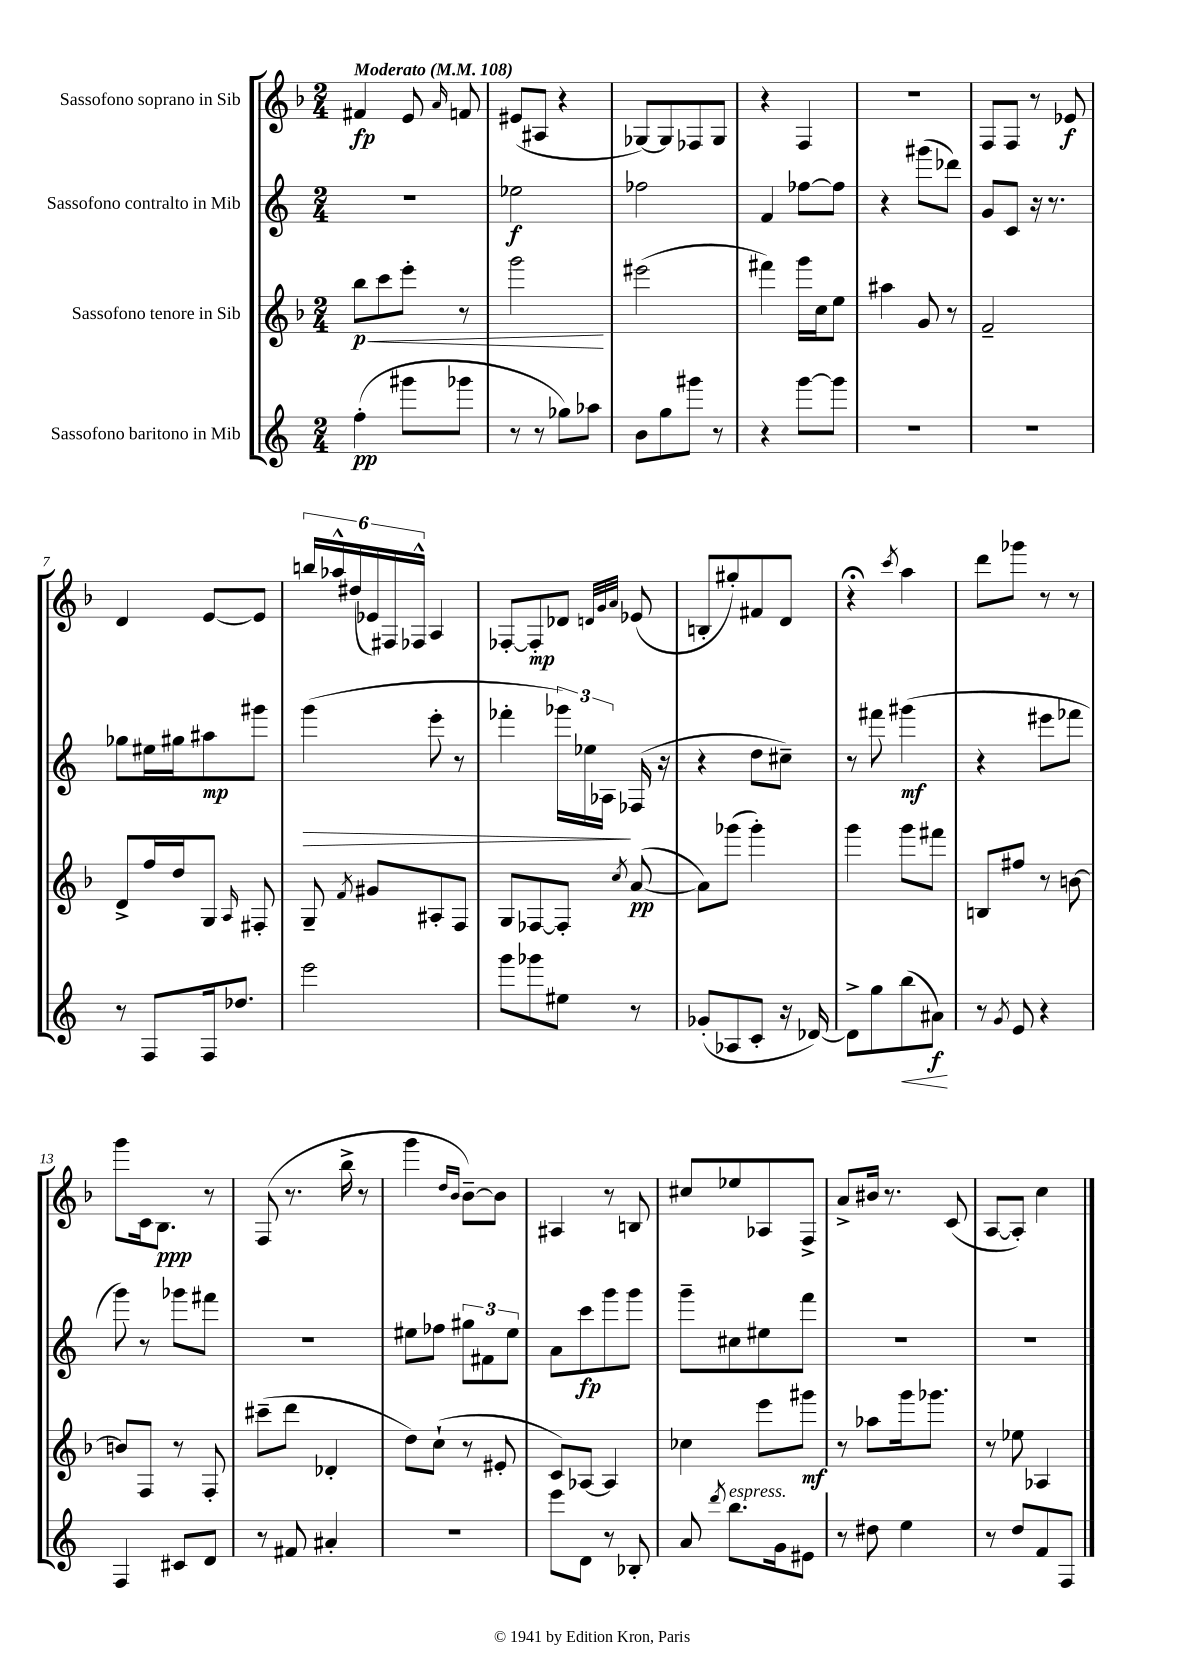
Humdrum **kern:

**kern	**dynam	**kern	**dynam	**kern	**dynam	**kern	**dynam
*part4	*part4	*part3	*part3	*part2	*part2	*part1	*part1
*staff4	*staff4	*staff3	*staff3	*staff2	*staff2	*staff1	*staff1
*I"Sassofono baritono in Mib	*	*I"Sassofono tenore in Sib	*	*I"Sassofono contralto in Mib	*	*I"Sassofono soprano in Sib	*
*clefG2	*	*clefG2	*	*clefG2	*	*clefG2	*
*k[]	*	*k[b-]	*	*k[]	*	*k[b-]	*
*M2/4	*	*M2/4	*	*M2/4	*	*M2/4	*
*MM108	*	*MM108	*	*MM108	*	*MM108	*
=1	=1	=1	=1	=1	=1	=1	=1
!	!	!	!	!	!	!LO:TX:a:B:t=Moderato	!
!	!	!	!LO:HP:b	!	!	!	!
(4ff'\	pp	8bb-\L	< p	2r	.	4f#X/	fp
.	.	8ccc\	.	.	.	.	.
8ggg#X\L	.	8eee'\J	.	.	.	8e/	.
.	.	.	.	.	.	16qqa/	.
8ggg-X\J	.	8r	.	.	.	8fn/	.
=2	=2	=2	=2	=2	=2	=2	=2
8r	.	2ggg\	.	2ee-X\	f	(8e#X/L	.
8r	.	.	.	.	.	8A#X/J	.
8gg-X\L)	.	.	.	.	.	4r	.
8aa-X\J	.	.	.	.	.	.	.
.	.	.	[	.	.	.	.
=3	=3	=3	=3	=3	=3	=3	=3
8b\L	.	(2eee#X\	.	2ff-X\	.	[8G-X/L)	.
8gg\	.	.	.	.	.	8G-/]	.
8ggg#X\J	.	.	.	.	.	8F-X/	.
8r	.	.	.	.	.	8G-/J	.
=4	=4	=4	=4	=4	=4	=4	=4
4r	.	4fff#X\)	.	4f/	.	4r	.
[8ggg\L	.	16ggg\LL	.	[8ff-X\L	.	4F/	.
.	.	16cc\J	.	.	.	.	.
8ggg\J]	.	8ee\J	.	8ff-\J]	.	.	.
=5	=5	=5	=5	=5	=5	=5	=5
2r	.	4aa#X\	.	4r	.	2r	.
.	.	8g/	.	(8ggg#X\L	.	.	.
.	.	8r	.	8ddd-X\J)	.	.	.
=6	=6	=6	=6	=6	=6	=6	=6
2r	.	2f~/	.	8g/L	.	8F/L	.
.	.	.	.	8c/J	.	8F/J	.
.	.	.	.	16r	.	8r	.
.	.	.	.	8.r	.	.	.
.	.	.	.	.	.	8e-X/	f
!!LO:LB:g=z
=7	=7	=7	=7	=7	=7	=7	=7
8r	.	8d^/L	.	8gg-X\L	.	4d/	.
8F/L	.	16ff/L	.	16ee#X\L	.	.	.
.	.	16dd/J	.	16gg#X\J	.	.	.
16F/k	.	8G/J	.	8aa#X\	mp	[8e/L	.
8.dd-X/J	.	.	.	.	.	.	.
.	.	16qqA/	.	.	.	.	.
.	.	8F#X'/	.	8ggg#X\J	.	8e/J]	.
=8	=8	=8	=8	=8	=8	=8	=8
!	!	!	!	!	!LO:HP:b	!	!
2eee\	.	8G~/	.	(4ggg\	>	24bbn/LL	.
.	.	.	.	.	.	24aa-X^^/	.
.	.	.	.	.	.	(24dd#X/	.
.	.	8qf/	.	.	.	.	.
.	.	8g#X/L	.	.	.	24e-X/)	.
.	.	.	.	.	.	24F#X/	.
.	.	.	.	.	.	24F-X^^/JJ	.
.	.	8A#X'/	.	8eee'\	.	4A/	.
.	.	8F/J	.	8r	.	.	.
=9	=9	=9	=9	=9	=9	=9	=9
8ggg\L	.	8G/L	.	4fff-X'\	.	[8F-X'/L	.
8ggg-X\	.	[8F-X/	.	.	.	8F-'/]	mp
8ee#X\J	.	8F-'/J]	.	24ggg-X\LL)	.	8d-X/J	.
.	.	.	.	24ee-X\	.	.	.
.	.	.	.	24A-X\JJ	.	.	.
.	.	.	.	.	.	32qqdn/LLL	.
.	.	.	.	.	.	32qqg/	.
.	.	8qcc/	.	.	.	32qqa/JJJ	.
8r	.	([8a/	pp	(16F-X/	]	(8e-X/	.
.	.	.	.	16r	.	.	.
=10	=10	=10	=10	=10	=10	=10	=10
(8g-X'/L	.	8a\L])	.	4r	.	8Bn'/L	.
8A-X/	.	(8ggg-X\J	.	.	.	8gg#X'/)	.
8c'/J	.	4ggg-'\)	.	8dd\L	.	8f#X/	.
16r	.	.	.	8cc#X~\J)	.	8d/J	.
[16d-X/)	.	.	.	.	.	.	.
=11	=11	=11	=11	=11	=11	=11	=11
8d-^\L]	.	4ggg\	.	8r	.	4r;<	.
8gg\	.	.	.	8fff#X\	.	.	.
.	.	.	.	.	.	8qccc/	.
!	!LO:HP:b	!	!	!	!	!	!
(8bb\	<	8ggg\L	.	(4ggg#X\	mf	4aa\	.
8a#X\J)	f	8fff#X\J	.	.	.	.	.
.	[	.	.	.	.	.	.
=12	=12	=12	=12	=12	=12	=12	=12
8r	.	8Bn/L	.	4r	.	8ddd\L	.
8qg/	.	.	.	.	.	.	.
8e/	.	8ff#X/J	.	.	.	8ggg-X\J	.
4r	.	8r	.	8eee#X\L	.	8r	.
.	.	[8bn\	.	8fff-X\J	.	8r	.
!!LO:LB:g=z
=13	=13	=13	=13	=13	=13	=13	=13
4F/	.	8bn/L]	.	8ggg\)	.	8ggg\L	.
.	.	8F/J	.	8r	.	16c\k	.
.	.	.	.	.	.	8.B-\J	ppp
8c#X/L	.	8r	.	8ggg-X\L	.	.	.
8d/J	.	8F'/	.	8fff#X\J	.	8r	.
=14	=14	=14	=14	=14	=14	=14	=14
8r	.	(8ccc#X~\L	.	2r	.	(8F/	.
8f#X/	.	8ddd\J	.	.	.	8.r	.
4a#X'/	.	4d-X'/	.	.	.	.	.
.	.	.	.	.	.	16bb-^\	.
.	.	.	.	.	.	8r	.
=15	=15	=15	=15	=15	=15	=15	=15
2r	.	8dd\L)	.	8ee#X\L	.	4ggg\	.
.	.	(8cc`\J	.	8ff-X\J	.	.	.
.	.	.	.	.	.	16qqdd/LL	.
.	.	.	.	.	.	16qqb-/JJ	.
.	.	8r	.	12gg#X\L	.	[8b-~\L)	.
.	.	.	.	12f#X\	.	.	.
.	.	8e#X'/	.	.	.	8b-\J]	.
.	.	.	.	12ee#\J	.	.	.
=16	=16	=16	=16	=16	=16	=16	=16
8eee\L	.	8c/L)	.	8a\L	.	4A#X/	.
8d\J	.	[8A-X/J	.	8ccc\	fp	.	.
8r	.	4A-/]	.	8ggg\	.	8r	.
8B-X'/	.	.	.	8ggg\J	.	8Bn/	.
=17	=17	=17	=17	=17	=17	=17	=17
8a/	.	4cc-X\	.	8ggg~\L	.	8cc#X/L	.
8qddd/	.	.	.	.	.	.	.
!LO:TX:a:i:t=espress.	!	!	!	!	!	!	!
8.bb\L	.	.	.	8cc#X\	.	8ee-X/	.
.	.	8eee\L	.	8ee#X\	.	8A-X/	.
16g\k	.	.	.	.	.	.	.
8e#X\J	.	8ggg#X\J	mf	8fff\J	.	8F^/J	.
=18	=18	=18	=18	=18	=18	=18	=18
8r	.	8r	.	2r	.	8a^/L	.
8dd#X\	.	8aa-X\L	.	.	.	16b#X/Jk	.
.	.	.	.	.	.	8.r	.
4ee\	.	16ggg\k	.	.	.	.	.
.	.	8.ggg-X\J	.	.	.	.	.
.	.	.	.	.	.	(8c/	.
=19	=19	=19	=19	=19	=19	=19	=19
8r	.	8r	.	2r	.	[8A/L	.
8dd/L	.	8ee-X\	.	.	.	8A'/J])	.
8f/	.	4A-X/	.	.	.	4cc\	.
8F/J	.	.	.	.	.	.	.
==	==	==	==	==	==	==	==
*-	*-	*-	*-	*-	*-	*-	*-
